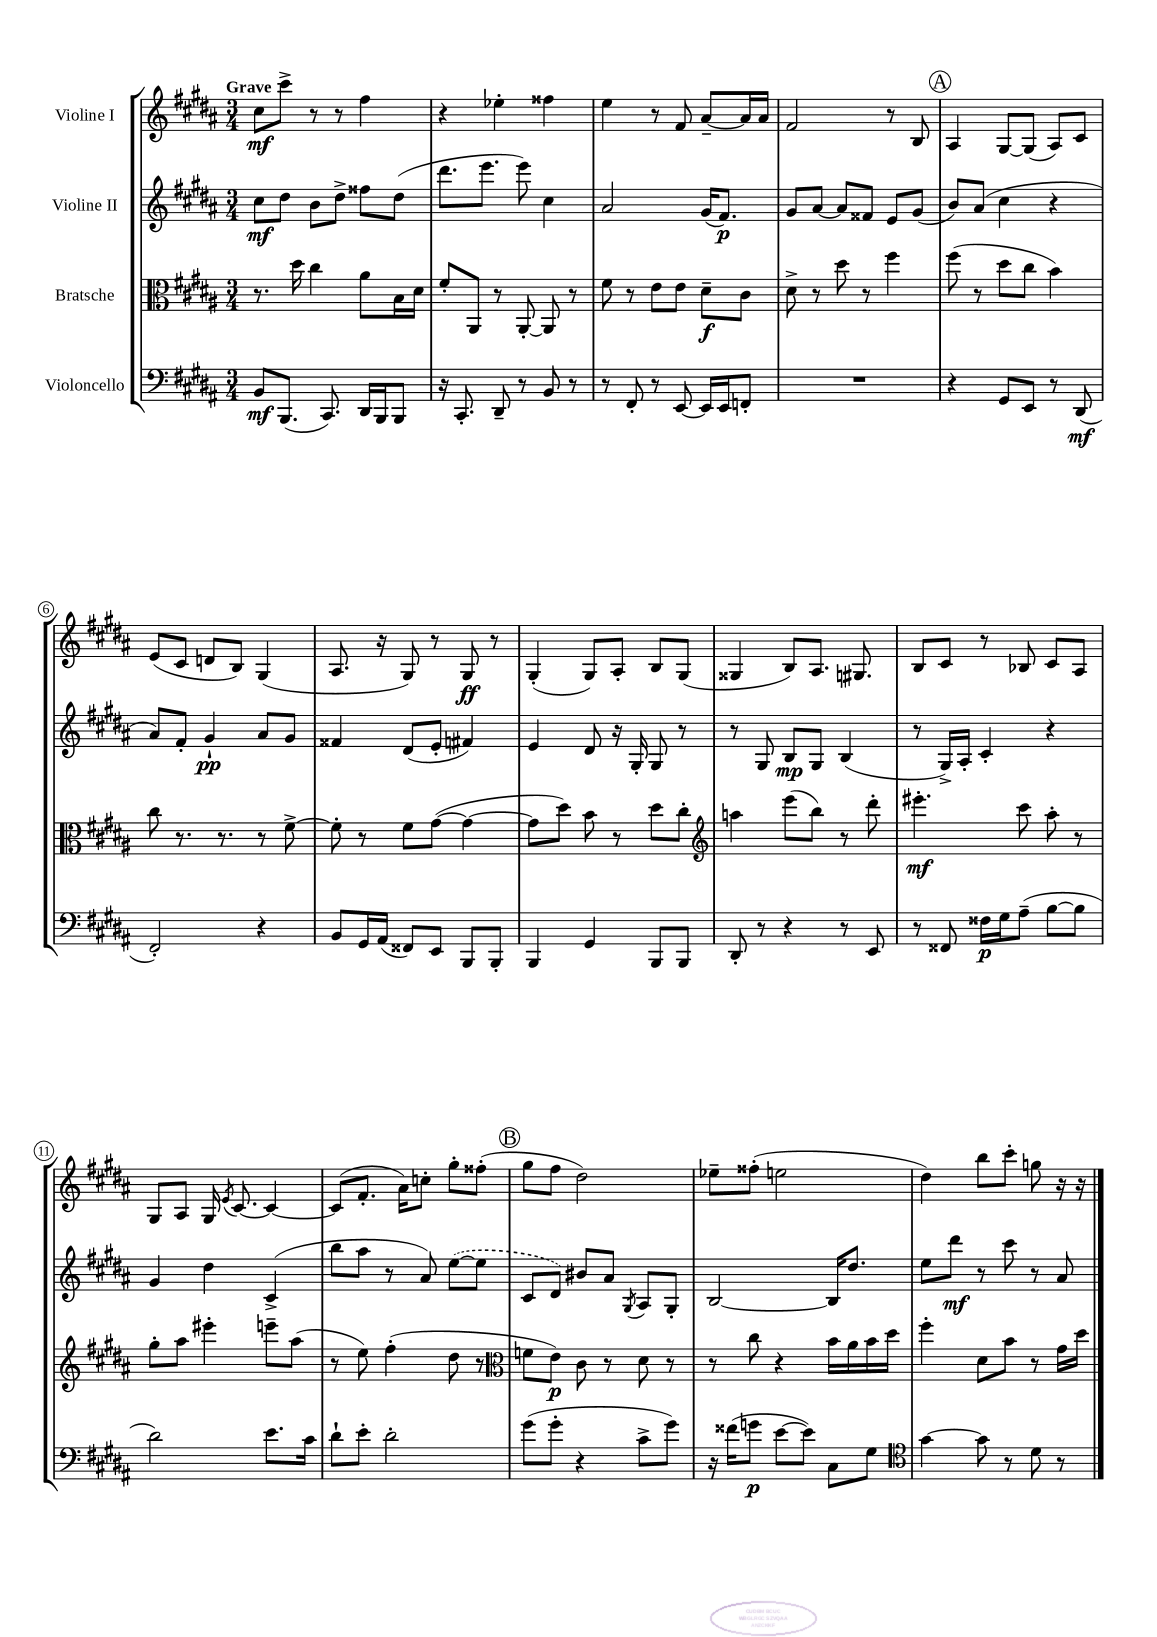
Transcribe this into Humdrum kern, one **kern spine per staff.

**kern	**dynam	**kern	**dynam	**kern	**dynam	**kern	**dynam
*part4	*part4	*part3	*part3	*part2	*part2	*part1	*part1
*staff4	*staff4	*staff3	*staff3	*staff2	*staff2	*staff1	*staff1
*I"Violoncello	*	*I"Bratsche	*	*I"Violine II	*	*I"Violine I	*
*clefF4	*	*clefC3	*	*clefG2	*	*clefG2	*
*k[f#c#g#d#a#]	*	*k[f#c#g#d#a#]	*	*k[f#c#g#d#a#]	*	*k[f#c#g#d#a#]	*
*M3/4	*	*M3/4	*	*M3/4	*	*M3/4	*
=1	=1	=1	=1	=1	=1	=1	=1
!	!	!	!	!	!	!LO:TX:a:B:t=Grave	!
8BB/L	mf	8.r	.	8cc#\L	mf	8cc#\L	mf
(8.BBB/J	.	.	.	8dd#\J	.	8ccc#^\J	.
.	.	16dd#\	.	.	.	.	.
.	.	4cc#\	.	8b\L	.	8r	.
8.CC#/)	.	.	.	.	.	.	.
.	.	.	.	8dd#^\J	.	8r	.
16DD#/LL	.	8a#\L	.	8ff##X\L	.	4ff#\	.
16BBB/J	.	.	.	.	.	.	.
8BBB/J	.	16B\L	.	(8dd#\J	.	.	.
.	.	16d#\JJ	.	.	.	.	.
=2	=2	=2	=2	=2	=2	=2	=2
16r	.	8f#'/L	.	8.ddd#\L	.	4r	.
8.CC#'/	.	.	.	.	.	.	.
.	.	8AA#/J	.	.	.	.	.
.	.	.	.	8.eee\J	.	.	.
8DD#~/	.	8r	.	.	.	4ee-X'\	.
8r	.	[8AA#'/	.	8eee\)	.	.	.
8BB/	.	8AA#/]	.	4cc#\	.	4ff##X\	.
8r	.	8r	.	.	.	.	.
=3	=3	=3	=3	=3	=3	=3	=3
8r	.	8f#\	.	2a#/	.	4ee\	.
8FF#'/	.	8r	.	.	.	.	.
8r	.	8e\L	.	.	.	8r	.
[8EE/	.	8e\J	.	.	.	8f#/	.
16EE/LL]	.	8d#~\L	f	(16g#/KL	.	[8a#~/L	.
16EE/J	.	.	.	8.f#/J)	p	.	.
8FFn'/J	.	8c#\J	.	.	.	16a#/L]	.
.	.	.	.	.	.	16a#/JJ	.
=4	=4	=4	=4	=4	=4	=4	=4
2.r	.	8d#^\	.	8g#/L	.	2f#/	.
.	.	8r	.	[8a#/J	.	.	.
.	.	8dd#\	.	8a#/L]	.	.	.
.	.	8r	.	8f##X/J	.	.	.
.	.	4ff#\	.	8e/L	.	8r	.
.	.	.	.	(8g#/J	.	8B/	.
!!LO:REH:place=s1:t=A
=5	=5	=5	=5	=5	=5	=5	=5
4r	.	(8ff#\	.	8b/L)	.	4A#/	.
.	.	8r	.	(8a#/J	.	.	.
8GG#/L	.	8dd#\L	.	4cc#\	.	[8G#/L	.
8EE/J	.	8cc#\J	.	.	.	(8G#/J]	.
8r	.	4b\)	.	4r	.	8A#/L)	.
(8DD#/	mf	.	.	.	.	8c#/J	.
!!LO:LB:g=z
=6	=6	=6	=6	=6	=6	=6	=6
2FF#'/)	.	8cc#\	.	8a#/L)	.	(8e/L	.
.	.	8.r	.	8f#'/J	.	8c#/J	.
.	.	.	.	4g#`/	pp	8dn/L	.
.	.	8.r	.	.	.	.	.
.	.	.	.	.	.	8B/J)	.
4r	.	8r	.	8a#/L	.	(4G#/	.
.	.	[8f#^\	.	8g#/J	.	.	.
=7	=7	=7	=7	=7	=7	=7	=7
8BB/L	.	8f#'\]	.	4f##X/	.	8.A#/	.
16GG#/L	.	8r	.	.	.	.	.
(16AA#/JJ	.	.	.	.	.	16r	.
8FF##X/L)	.	8f#\L	.	(8d#/L	.	8G#/)	.
8EE/J	.	([8g#\J	.	8e'/J	.	8r	.
8BBB/L	.	4g#\_	.	4f#X/)	.	8G#/	ff
8BBB'/J	.	.	.	.	.	8r	.
=8	=8	=8	=8	=8	=8	=8	=8
4BBB/	.	8g#\L]	.	4e/	.	(4G#'/	.
.	.	8dd#\J)	.	.	.	.	.
4GG#/	.	8b\	.	8d#/	.	8G#/L)	.
.	.	8r	.	16r	.	8A#'/J	.
.	.	.	.	16G#'/	.	.	.
8BBB/L	.	8dd#\L	.	8G#/	.	8B/L	.
8BBB/J	.	8cc#'\J	.	8r	.	(8G#/J	.
=9	=9	=9	=9	=9	=9	=9	=9
*	*	*clefG2	*	*	*	*	*
8DD#'/	.	4aan\	.	8r	.	4G##X/	.
8r	.	.	.	8G#/	.	.	.
4r	.	(8eee\L	.	8B/L	mp	8B/L)	.
.	.	8bb\J)	.	8G#/J	.	8.A#/J	.
8r	.	8r	.	(4B/	.	.	.
.	.	.	.	.	.	8.G#X/	.
8EE/	.	8ddd#'\	.	.	.	.	.
=10	=10	=10	=10	=10	=10	=10	=10
8r	.	4.eee#X'\	mf	8r	.	8B/L	.
8FF##X/	.	.	.	16G#^/LL)	.	8c#/J	.
.	.	.	.	16A#'/JJ	.	.	.
16F##X\LL	p	.	.	4c#'/	.	8r	.
16G#\J	.	.	.	.	.	.	.
(8A#~\J	.	8ccc#\	.	.	.	8B-X/	.
[8B\L	.	8aa#'\	.	4r	.	8c#/L	.
8B\J]	.	8r	.	.	.	8A#/J	.
!!LO:LB:g=z
=11	=11	=11	=11	=11	=11	=11	=11
2d#\)	.	8gg#'\L	.	4g#/	.	8G#/L	.
.	.	8aa#\J	.	.	.	8A#/J	.
.	.	4eee#X'\	.	4dd#\	.	16G#/	.
.	.	.	.	.	.	8qe/	.
.	.	.	.	.	.	[8.c#/	.
8.e\L	.	8eeen~\L	.	(4c#^/	.	4c#/_	.
.	.	(8aa#\J	.	.	.	.	.
16c#\Jk	.	.	.	.	.	.	.
=12	=12	=12	=12	=12	=12	=12	=12
8d#`\L	.	8r	.	8bb\L	.	(8c#/L]	.
8e'\J	.	8ee\)	.	8aa#\J	.	8.f#'/J	.
2d#'\	.	(4ff#'\	.	8r	.	.	.
.	.	.	.	.	.	16a#\KL)	.
.	.	.	.	8a#/)	.	8ccn'\J	.
.	.	8dd#\	.	([8ee\L	.	8gg#'\L	.
.	.	8r	.	8ee\J]	.	(8ff##X'\J	.
!!LO:REH:place=s1:t=B
=13	=13	=13	=13	=13	=13	=13	=13
*	*	*clefC3	*	*	*	*	*
(8g#\L	.	8fn\L	.	8c#/L	.	8gg#\L	.
8g#'\J	.	8e\J)	p	8d#/J)	.	8ff#\J	.
4r	.	8c#\	.	8b#X/L	.	2dd#\)	.
.	.	8r	.	8a#/J	.	.	.
.	.	.	.	8qG#/	.	.	.
8c#^\L	.	8d#\	.	8A#/L	.	.	.
8g#\J)	.	8r	.	8G#'/J	.	.	.
=14	=14	=14	=14	=14	=14	=14	=14
16r	.	8r	.	[2B/	.	8ee-X~\L	.
(16f##X\KL	.	.	.	.	.	.	.
8gn\J	p	8cc#\	.	.	.	(8ff##X'\J	.
[8e\L	.	4r	.	.	.	2een\	.
8e\J])	.	.	.	.	.	.	.
8C#\L	.	16b\LL	.	16B/KL]	.	.	.
.	.	16a#\	.	8.dd#/J	.	.	.
8G#\J	.	16b\	.	.	.	.	.
.	.	16dd#\JJ	.	.	.	.	.
=15	=15	=15	=15	=15	=15	=15	=15
*clefC4	*	*	*	*	*	*	*
[4g#\	.	4ff#'\	.	8ee\L	.	4dd#\)	.
.	.	.	.	8ddd#\J	mf	.	.
8g#\]	.	8d#\L	.	8r	.	8bb\L	.
8r	.	8b\J	.	8ccc#\	.	8ccc#'\J	.
8d#\	.	8r	.	8r	.	8ggn\	.
8r	.	16g#\LL	.	8a#/	.	16r	.
.	.	16dd#\JJ	.	.	.	16r	.
==	==	==	==	==	==	==	==
*-	*-	*-	*-	*-	*-	*-	*-
